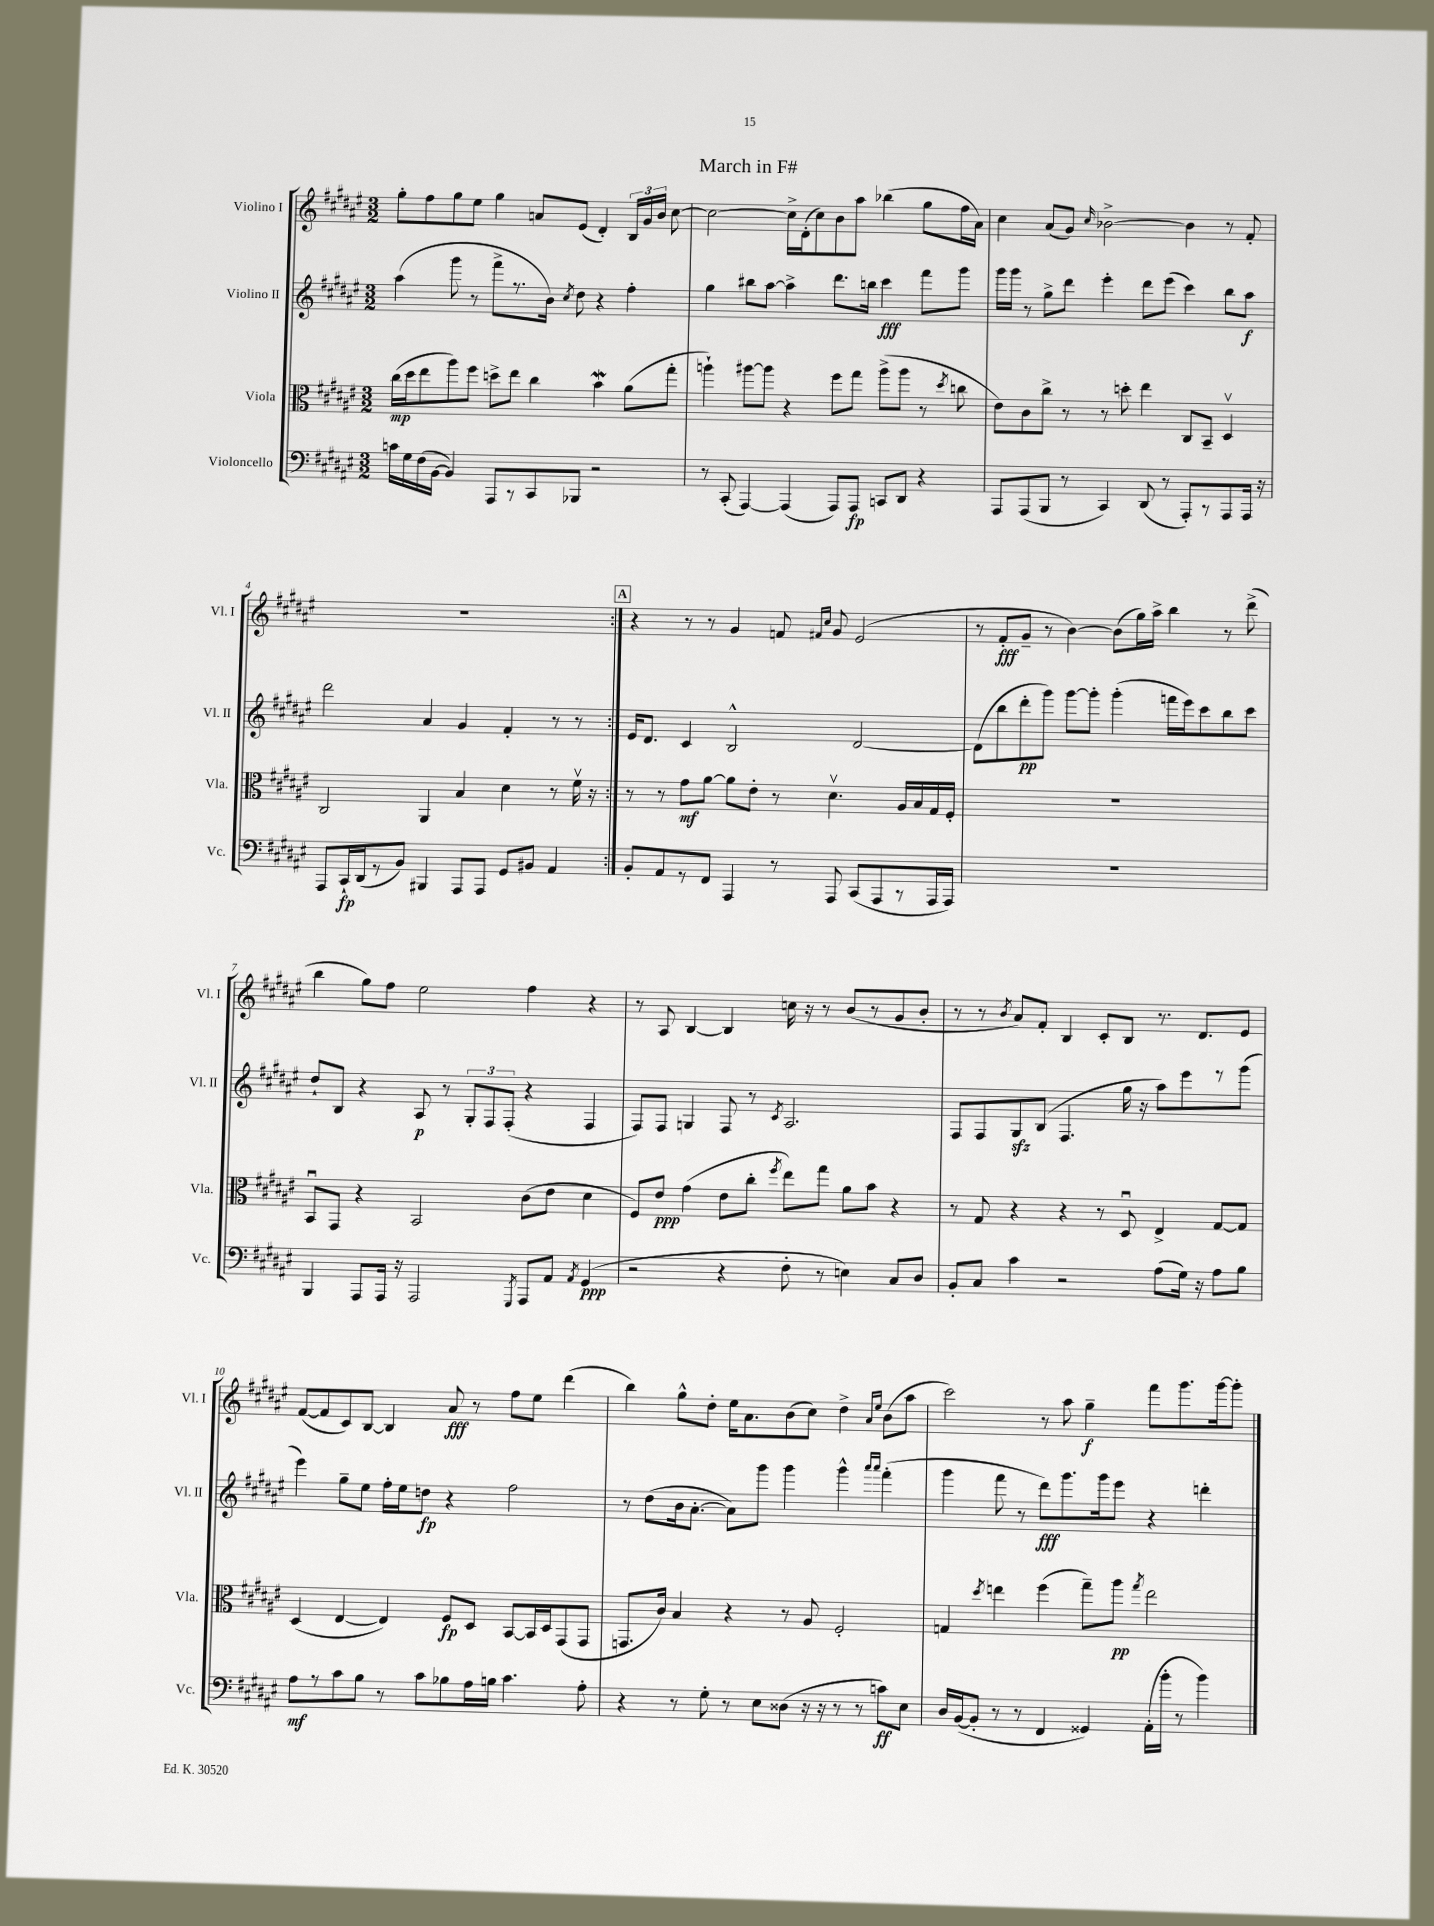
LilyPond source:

\header { title = "March in F#" }
<<
\new StaffGroup <<
\new Staff = "s0" \with { instrumentName = "Violino I" shortInstrumentName = "Vl. I" } {
    \clef treble \key fis \major \numericTimeSignature \time 3/2
    \autoBeamOff \repeat volta 2 { gis''8[-. fis''8 gis''8 eis''8] gis''4 a'8[ eis'8]( dis'4-.) \tuplet 3/2 { b16[ gis'16 b'16] } cis''8~ |
    cis''2~ cis''16[-> dis'16-.( cis''8) b'8 ais''8] bes''4( gis''8[ fis''16 ais'16]) |
    cis''4 ais'8[( gis'8]) \grace { cis''16 } bes'2~-> bes'4 r8 fis'8-. |
    R1. | }
    \mark \markup { \box "A" } r4 r8 r8 gis'4 f'8 \grace { fis'16[ cis''16] } gis'8 eis'2( |
    r8 fis'8[-.\fff gis'8]-- r8 b'4~) b'8[( gis''16) ais''16]-> b''4 r8 dis'''8->( |
    b''4 gis''8[) fis''8] eis''2 fis''4 r4 |
    r8 ais8 b4~ b4 c''16 r16 r8 b'8[( r8 gis'8 b'8]-. |
    r8 r8 \acciaccatura { b'8 } ais'8[) fis'8]-. b4 cis'8[-. b8] r8. dis'8.[ eis'8] |
    fis'8[~( fis'8 cis'8) b8]~ b4 ais'8\fff r8 fis''8[ eis''8] dis'''4( |
    b''4) gis''8[-^ dis''8]-. eis''16[ ais'8. b'8( cis''8]) dis''4-> \grace { ais'16[ eis''16] } b'8[( ais''8] |
    cis'''2) r8 ais''8 gis''4--\f fis'''8[ gis'''8. gis'''16~ gis'''8]-. \bar "|." |
}
\new Staff = "s1" \with { instrumentName = "Violino II" shortInstrumentName = "Vl. II" } {
    \clef treble \key fis \major \numericTimeSignature \time 3/2
    \autoBeamOff \repeat volta 2 { ais''4( gis'''8 r8 fis'''8[-> r8. b'16]) \acciaccatura { cis''8 } dis''8 r4 fis''4-. |
    gis''4 bis''8[ ais''8]~ ais''4-> dis'''8.[ b''16] cis'''4\fff fis'''8[ gis'''8] |
    gis'''16[ gis'''16] r8 gis''8[-> dis'''8] eis'''4-. dis'''8[ eis'''8]( cis'''4) b''8[ ais''8]\f |
    dis'''2 ais'4 gis'4 fis'4-. r8 r8 | }
    \mark \markup { \box "A" } eis'16[ dis'8.] cis'4 b2-^ dis'2~ |
    dis'8[( b''8 dis'''8-.\pp gis'''8]) gis'''8[~ gis'''8]-. gis'''4-.( f'''16[ eis'''16) cis'''8 b''8 cis'''8] |
    dis''8[-! b8] r4 ais8\p r8 \tuplet 3/2 { gis8[-. fis8 fis8]-.( } r4 fis4 |
    fis8[) fis8] g4 fis8 r8 \acciaccatura { cis'8 } ais2. |
    fis8[ fis8 gis8\sfz b8]( fis4. gis''16 r16 ais''8[) eis'''8 r8 gis'''8]( |
    eis'''4) gis''8[-- eis''8] fis''16[-. eis''16 d''8]\fp r4 fis''2 |
    r8 dis''8[( b'16 ais'8.]~-. ais'8[) gis'''8] gis'''4 gis'''4-^ \grace { ais'''16[ ais'''16] } fis'''4-.( |
    gis'''4 fis'''8 r8 dis'''8[\fff) gis'''8. gis'''16 eis'''8] r4 d'''4-. \bar "|." |
}
\new Staff = "s2" \with { instrumentName = "Viola" shortInstrumentName = "Vla." } {
    \clef alto \key fis \major \numericTimeSignature \time 3/2
    \autoBeamOff \repeat volta 2 { cis''16[\mp( dis''16 eis''8 ais''8) fis''8] d''8[-> eis''8] cis''4 b'4\mordent ais'8[( gis''8]-. |
    a''4-!) ais''8[~ ais''8] r4 fis''8[ gis''8] ais''8[->( ais''8] r8 \acciaccatura { dis''8 } c''8 |
    eis'8[) cis'8 cis''8]-> r8 r8 d''8-. eis''4 cis8[ b,8]-- dis4\upbow |
    cis2 ais,4 b4 dis'4 r8 fis'16\upbow r16 | }
    \mark \markup { \box "A" } r8 r8 gis'8[\mf ais'8]~ ais'8[ eis'8]-. r8 dis'4.\upbow ais16[ b16 gis16 fis16]-. |
    R1. |
    b,8[\downbow gis,8] r4 b,2 cis'8[( eis'8] dis'4 |
    fis8[) eis'8]\ppp gis'4( eis'8[ cis''8]-. \acciaccatura { fis''8 } eis''8[) gis''8] ais'8[ b'8] r4 |
    r8 gis8 r4 r4 r8 dis8\downbow eis4-> gis8[~ gis8] |
    dis4( eis4~ eis4) fis8[\fp dis8] b,8[~ b,16 dis16 gis,8( gis,8] |
    g,8.[ cis'16]) b4 r4 r8 ais8 fis2-. |
    g4 \acciaccatura { dis''8 } e''4 fis''4( gis''8[--) ais''8]\pp \acciaccatura { gis''8 } e''2 \bar "|." |
}
\new Staff = "s3" \with { instrumentName = "Violoncello" shortInstrumentName = "Vc." } {
    \clef bass \key fis \major \numericTimeSignature \time 3/2
    \autoBeamOff \repeat volta 2 { c'16[ gis16 fis16( b,16]~ b,4) ais,,8[ r8 cis,8 bes,,8] r2 |
    r8 cis,8-.( ais,,4~) ais,,4( ais,,8[) ais,,8]\fp c,8[ dis,8] r4 |
    ais,,8[ ais,,8( b,,8] r8 cis,4) dis,8( r8 ais,,8[-.) r8 ais,,8 ais,,16] r16 |
    ais,,8[ cis,16-!\fp dis,16( r8 b,8]) bis,,4 ais,,8[ ais,,8] gis,8[ bis,8] ais,4 | }
    \mark \markup { \box "A" } b,8[-. ais,8 r8 fis,8] ais,,4 r8 ais,,8 cis,8[( ais,,8 r8 ais,,16 ais,,16]) |
    R1. |
    b,,4 ais,,8[ ais,,16] r16 ais,,2 \acciaccatura { gis,,8 } ais,,8[ ais,8] \acciaccatura { ais,8 } gis,4\ppp( |
    r2 r4 fis8-. r8 e4) cis8[ dis8] |
    b,8[-. cis8] cis'4 r2 ais8[( gis16]) r16 ais8[ b8] |
    ais8[\mf r8 cis'8 b8] r8 cis'8[ bes8 ais16 b16] cis'4. ais8-. |
    r4 r8 gis8-. r8 eis8[ disis8]( r16 r16 r8 r8 c'8[\ff) eis8] |
    dis16[ b,16~( b,8]-. r8 r8 fis,4 gisis,4) ais,16[-.( b'16]-. r8 b'4) \bar "|." |
}
>>
>>
